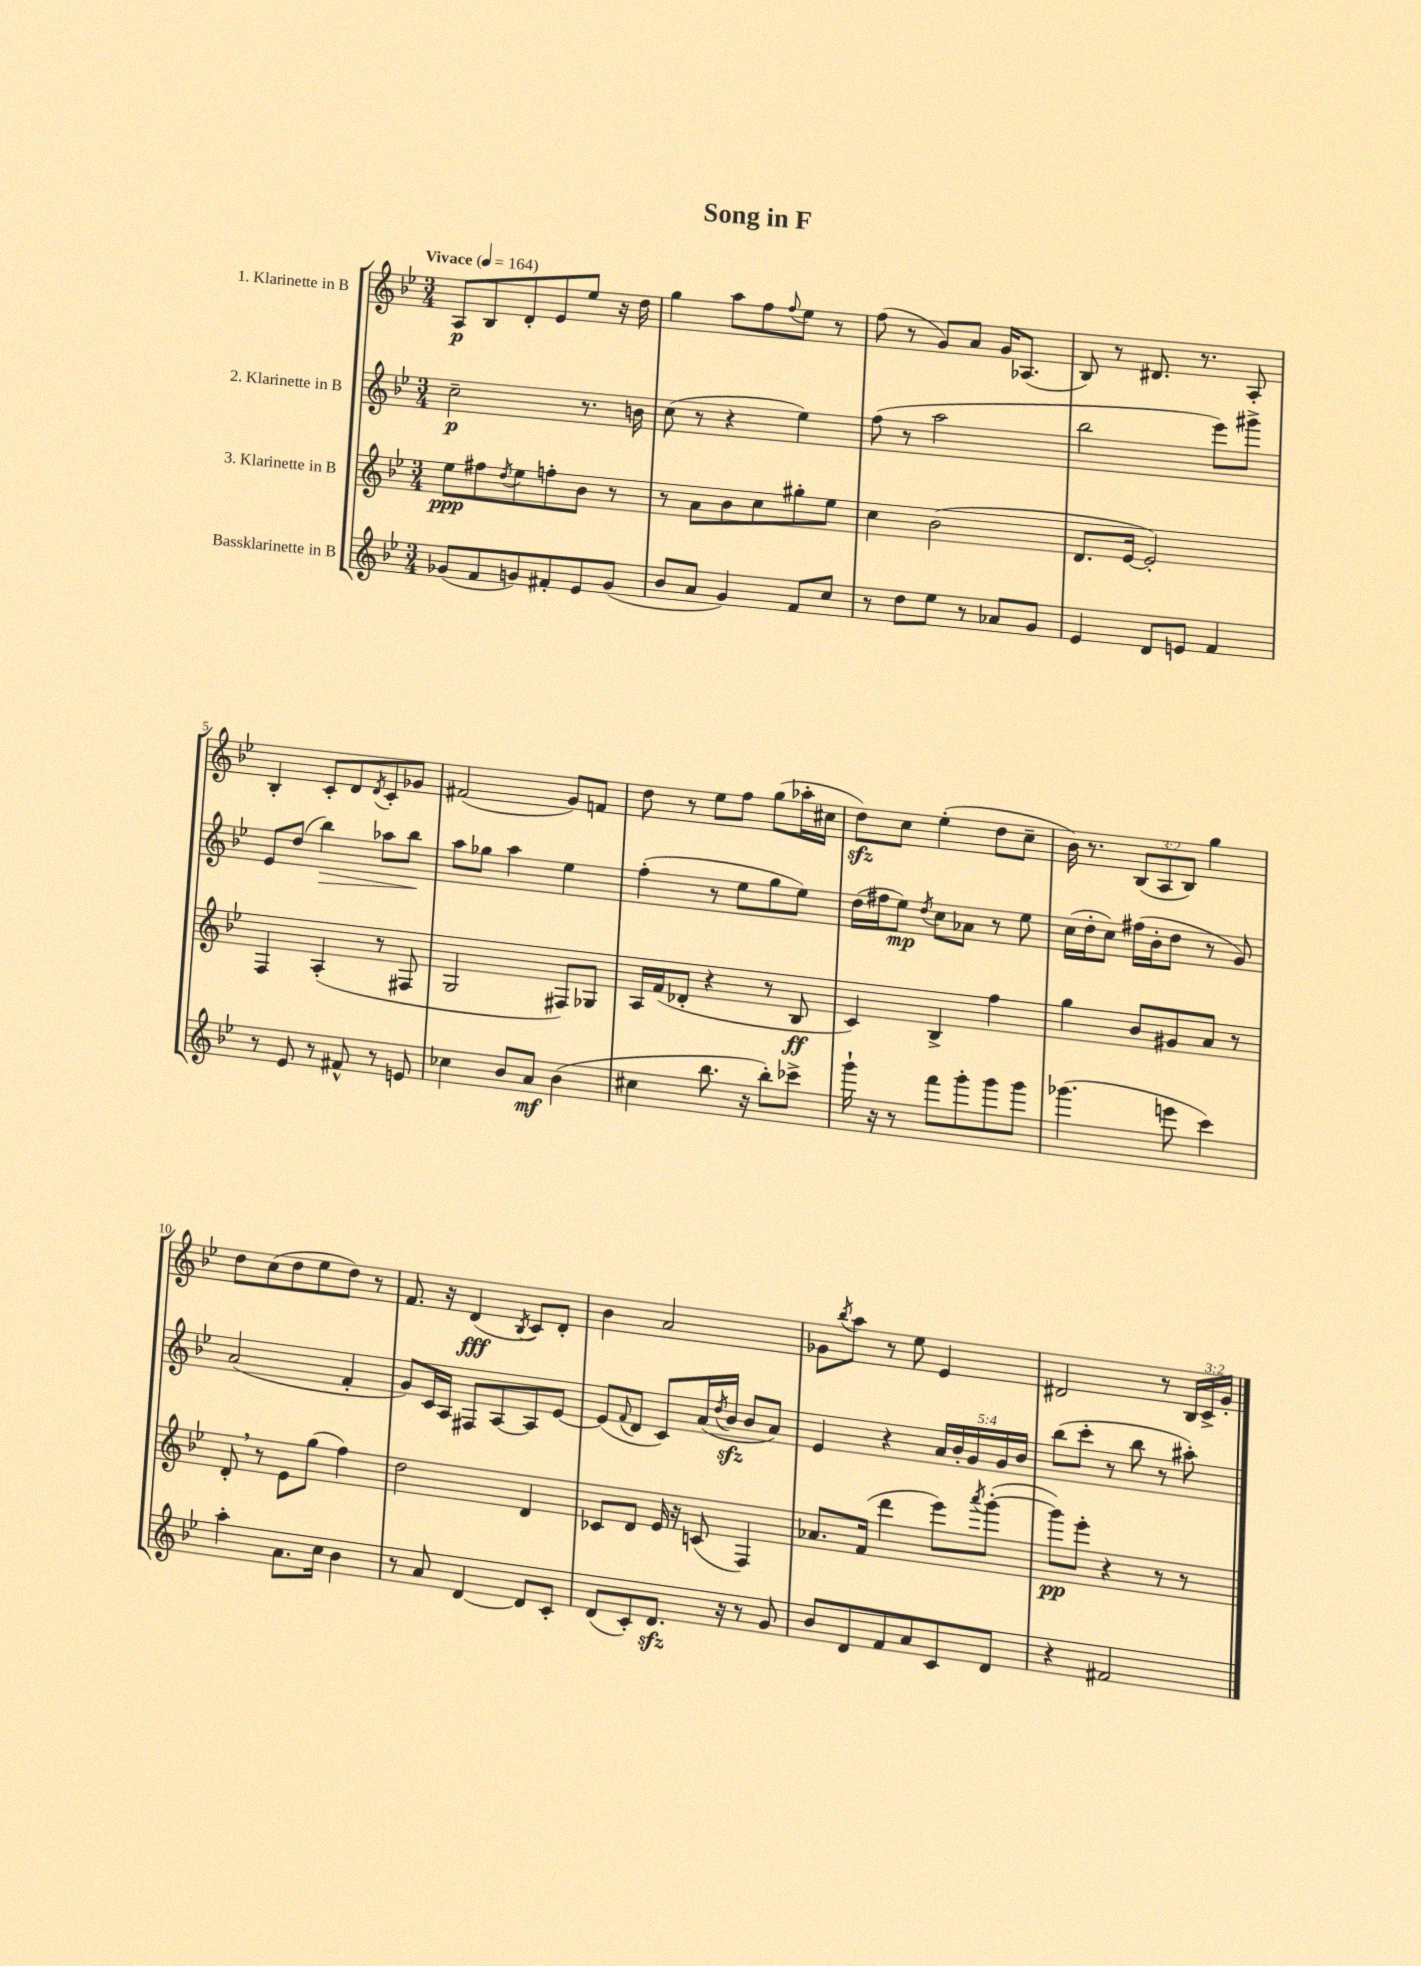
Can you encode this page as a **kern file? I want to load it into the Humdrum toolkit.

**kern	**dynam	**kern	**dynam	**kern	**dynam	**kern	**dynam
*part4	*part4	*part3	*part3	*part2	*part2	*part1	*part1
*staff4	*staff4	*staff3	*staff3	*staff2	*staff2	*staff1	*staff1
*I"Bassklarinette in B	*	*I"3. Klarinette in B	*	*I"2. Klarinette in B	*	*I"1. Klarinette in B	*
*clefG2	*	*clefG2	*	*clefG2	*	*clefG2	*
*k[b-e-]	*	*k[b-e-]	*	*k[b-e-]	*	*k[b-e-]	*
*M3/4	*	*M3/4	*	*M3/4	*	*M3/4	*
*MM164	*	*MM164	*	*MM164	*	*MM164	*
=1	=1	=1	=1	=1	=1	=1	=1
!	!	!	!	!	!	!LO:TX:a:B:t=Vivace	!
(8g-X/L	.	8ee-\L	ppp	2cc~\	p	8A/L	p
8f/	.	8ff#X\	.	.	.	8B-/	.
.	.	8qdd/	.	.	.	.	.
8gn/)	.	8ee-\	.	.	.	8d'/	.
8f#X'/	.	8ffn'\	.	.	.	8e-/	.
8e-/	.	8b-\J	.	8.r	.	8ee-/J	.
(8g/J	.	8r	.	.	.	16r	.
.	.	.	.	16bn\	.	16dd\	.
=2	=2	=2	=2	=2	=2	=2	=2
8b-/L	.	8r	.	(8cc\	.	4gg\	.
8a/J	.	8a\L	.	8r	.	.	.
4g/)	.	8b-\	.	4r	.	8aa\L	.
.	.	8cc\	.	.	.	8ff\	.
.	.	.	.	.	.	8qqff/	.
8f/L	.	8gg#X'\	.	4ee-\)	.	8ee-\J	.
8cc/J	.	8ee-\J	.	.	.	8r	.
=3	=3	=3	=3	=3	=3	=3	=3
8r	.	4cc\	.	(8ff\	.	(8ff\	.
8dd\L	.	.	.	8r	.	8r	.
8ee-\J	.	(2b-\	.	2aa\	.	8g/L)	.
8r	.	.	.	.	.	8a/J	.
8a-X/L	.	.	.	.	.	16g/KL	.
.	.	.	.	.	.	(8.A-X/J	.
8g/J	.	.	.	.	.	.	.
=4	=4	=4	=4	=4	=4	=4	=4
4e-/	.	8.d/L	.	2bb-\	.	8B-/)	.
.	.	.	.	.	.	8r	.
.	.	[16e-/Jk	.	.	.	.	.
8d/L	.	2e-'/])	.	.	.	8.d#X/	.
8en/J	.	.	.	.	.	.	.
.	.	.	.	.	.	8.r	.
4f/	.	.	.	8eee-\L)	.	.	.
.	.	.	.	8ggg#X^\J	.	8A'/	.
!!LO:LB:g=z
=5	=5	=5	=5	=5	=5	=5	=5
8r	.	4F/	.	8e-/L	.	4B-'/	.
8e-/	.	.	.	(8dd/J	.	.	.
!	!	!	!	!	!LO:HP:b	!	!
8r	.	(4A'/	.	4bb-\)	>	8c'/L	.
8f#X^^/	.	.	.	.	.	8d/	.
.	.	.	.	.	.	8qd/	.
8r	.	8r	.	8aa-X\L	.	8c'/	.
8en/	.	8F#X/	.	8bb-\J	.	8g-X/J	.
.	.	.	.	.	]	.	.
=6	=6	=6	=6	=6	=6	=6	=6
4cc-X\	.	2G/	.	8aa\L	.	(2f#X/	.
.	.	.	.	8gg-X\J	.	.	.
8b-/L	.	.	.	4aa\	.	.	.
8a/J	mf	.	.	.	.	.	.
(4b-\	.	8F#X/L)	.	4ee-\	.	8g/L)	.
.	.	8G-X/J	.	.	.	8fn/J	.
=7	=7	=7	=7	=7	=7	=7	=7
4cc#X\	.	16A/LL	.	(4ff'\	.	8dd\	.
.	.	(16f/J	.	.	.	.	.
.	.	8d-X'/J	.	.	.	8r	.
8.bb-\	.	4r	.	8r	.	8ee-\L	.
.	.	.	.	8ee-\L	.	8ff\J	.
16r	.	.	.	.	.	.	.
8bb-'\L)	.	8r	.	8gg\	.	(8gg\L	.
8ccc-X^\J	.	8B-/	ff	8ee-\J)	.	16aa-X'\L	.
.	.	.	.	.	.	16cc#X\JJ	.
=8	=8	=8	=8	=8	=8	=8	=8
16ggg`\	.	4c/)	.	(16dd\LL	.	8ddzz\L)	.
16r	.	.	.	16ff#X\J	.	.	.
8r	.	.	.	8ee-\J)	mp	8cc\J	.
.	.	.	.	8qdd/	.	.	.
8fff\L	.	4B-^/	.	8cc\L	.	(4ee-'\	.
8ggg'\	.	.	.	8a-X\J	.	.	.
8ggg\	.	4ff\	.	8r	.	8dd\L	.
8ggg\J	.	.	.	8ee-\	.	8cc~\J	.
=9	=9	=9	=9	=9	=9	=9	=9
(4.ggg-X\	.	4gg\	.	(16cc\LL	.	16b-\)	.
.	.	.	.	16dd'\J	.	8.r	.
.	.	.	.	8cc\J)	.	.	.
.	.	8b-/L	.	(16ff#X\LL	.	(12B-/L	.
.	.	.	.	16b-'\J	.	.	.
.	.	.	.	.	.	12A/	.
8eeen\	.	8g#X/	.	8dd\J	.	.	.
.	.	.	.	.	.	12B-/J)	.
4ccc\)	.	8a/J	.	8r	.	4gg\	.
.	.	8r	.	8g/)	.	.	.
!!LO:LB:g=z
=10	=10	=10	=10	=10	=10	=10	=10
4aa'\	.	8d',/	.	(2a/	.	8dd\L	.
.	.	8r	.	.	.	(8cc\	.
8.a\L	.	8e-\L	.	.	.	8dd\	.
.	.	(8gg\J	.	.	.	8ee-\	.
16cc\Jk	.	.	.	.	.	.	.
4b-\	.	4ff\)	.	4f'/	.	8dd\J)	.
.	.	.	.	.	.	8r	.
=11	=11	=11	=11	=11	=11	=11	=11
8r	.	2dd\	.	8g/L)	.	8.f/	.
8a/	.	.	.	16c/L	.	.	.
.	.	.	.	16A/JJ	.	16r	.
[4d/	.	.	.	8F#X/L	.	(4d/	fff
.	.	.	.	[8A/	.	.	.
.	.	.	.	.	.	8qB-/	.
8d/L]	.	4d/	.	8A/]	.	8c/L)	.
8c'/J	.	.	.	[8e-/J	.	8d'/J	.
=12	=12	=12	=12	=12	=12	=12	=12
(8d/L	.	8c-X/L	.	(8e-/L]	.	4b-\	.
.	.	.	.	8qqf/	.	.	.
8c'/)	.	8d/J	.	8d/J	.	.	.
8.dzz/J	.	16e-/	.	8c/L)	.	2a/	.
.	.	16r	.	.	.	.	.
.	.	(8cn/	.	(16a/L	.	.	.
.	.	.	.	8qdd/	.	.	.
16r	.	.	.	16b-zz/JJ	.	.	.
8r	.	4F/)	.	8b-/L	.	.	.
8g/	.	.	.	8a/J)	.	.	.
=13	=13	=13	=13	=13	=13	=13	=13
8b-/L	.	8.a-X/L	.	4e-/	.	8g-X\L	.
.	.	.	.	.	.	8qbb-/	.
8d/	.	.	.	.	.	8aa\J	.
.	.	(16f/Jk	.	.	.	.	.
8f/	.	4ddd\	.	4r	.	8r	.
8a/	.	.	.	.	.	8ee-\	.
8c/	.	8eee-\L)	.	20a/LL	.	4e-/	.
.	.	.	.	20b-'/	.	.	.
.	.	.	.	20g/	.	.	.
.	.	8qaaa/	.	.	.	.	.
8d/J	.	([8ggg'\J	.	.	.	.	.
.	.	.	.	20g/	.	.	.
.	.	.	.	20b-/JJ	.	.	.
=14	=14	=14	=14	=14	=14	=14	=14
4r	.	8ggg\L])	pp	(8bb-\L	.	2d#X/	.
.	.	8eee-'\J	.	8ccc'\J	.	.	.
2f#X/	.	4r	.	8r	.	.	.
.	.	.	.	8bb-\	.	.	.
.	.	8r	.	8r	.	8r	.
.	.	8r	.	8aa#X'\)	.	24B-/LL	.
.	.	.	.	.	.	24c^/	.
.	.	.	.	.	.	24g'/JJ	.
==	==	==	==	==	==	==	==
*-	*-	*-	*-	*-	*-	*-	*-
